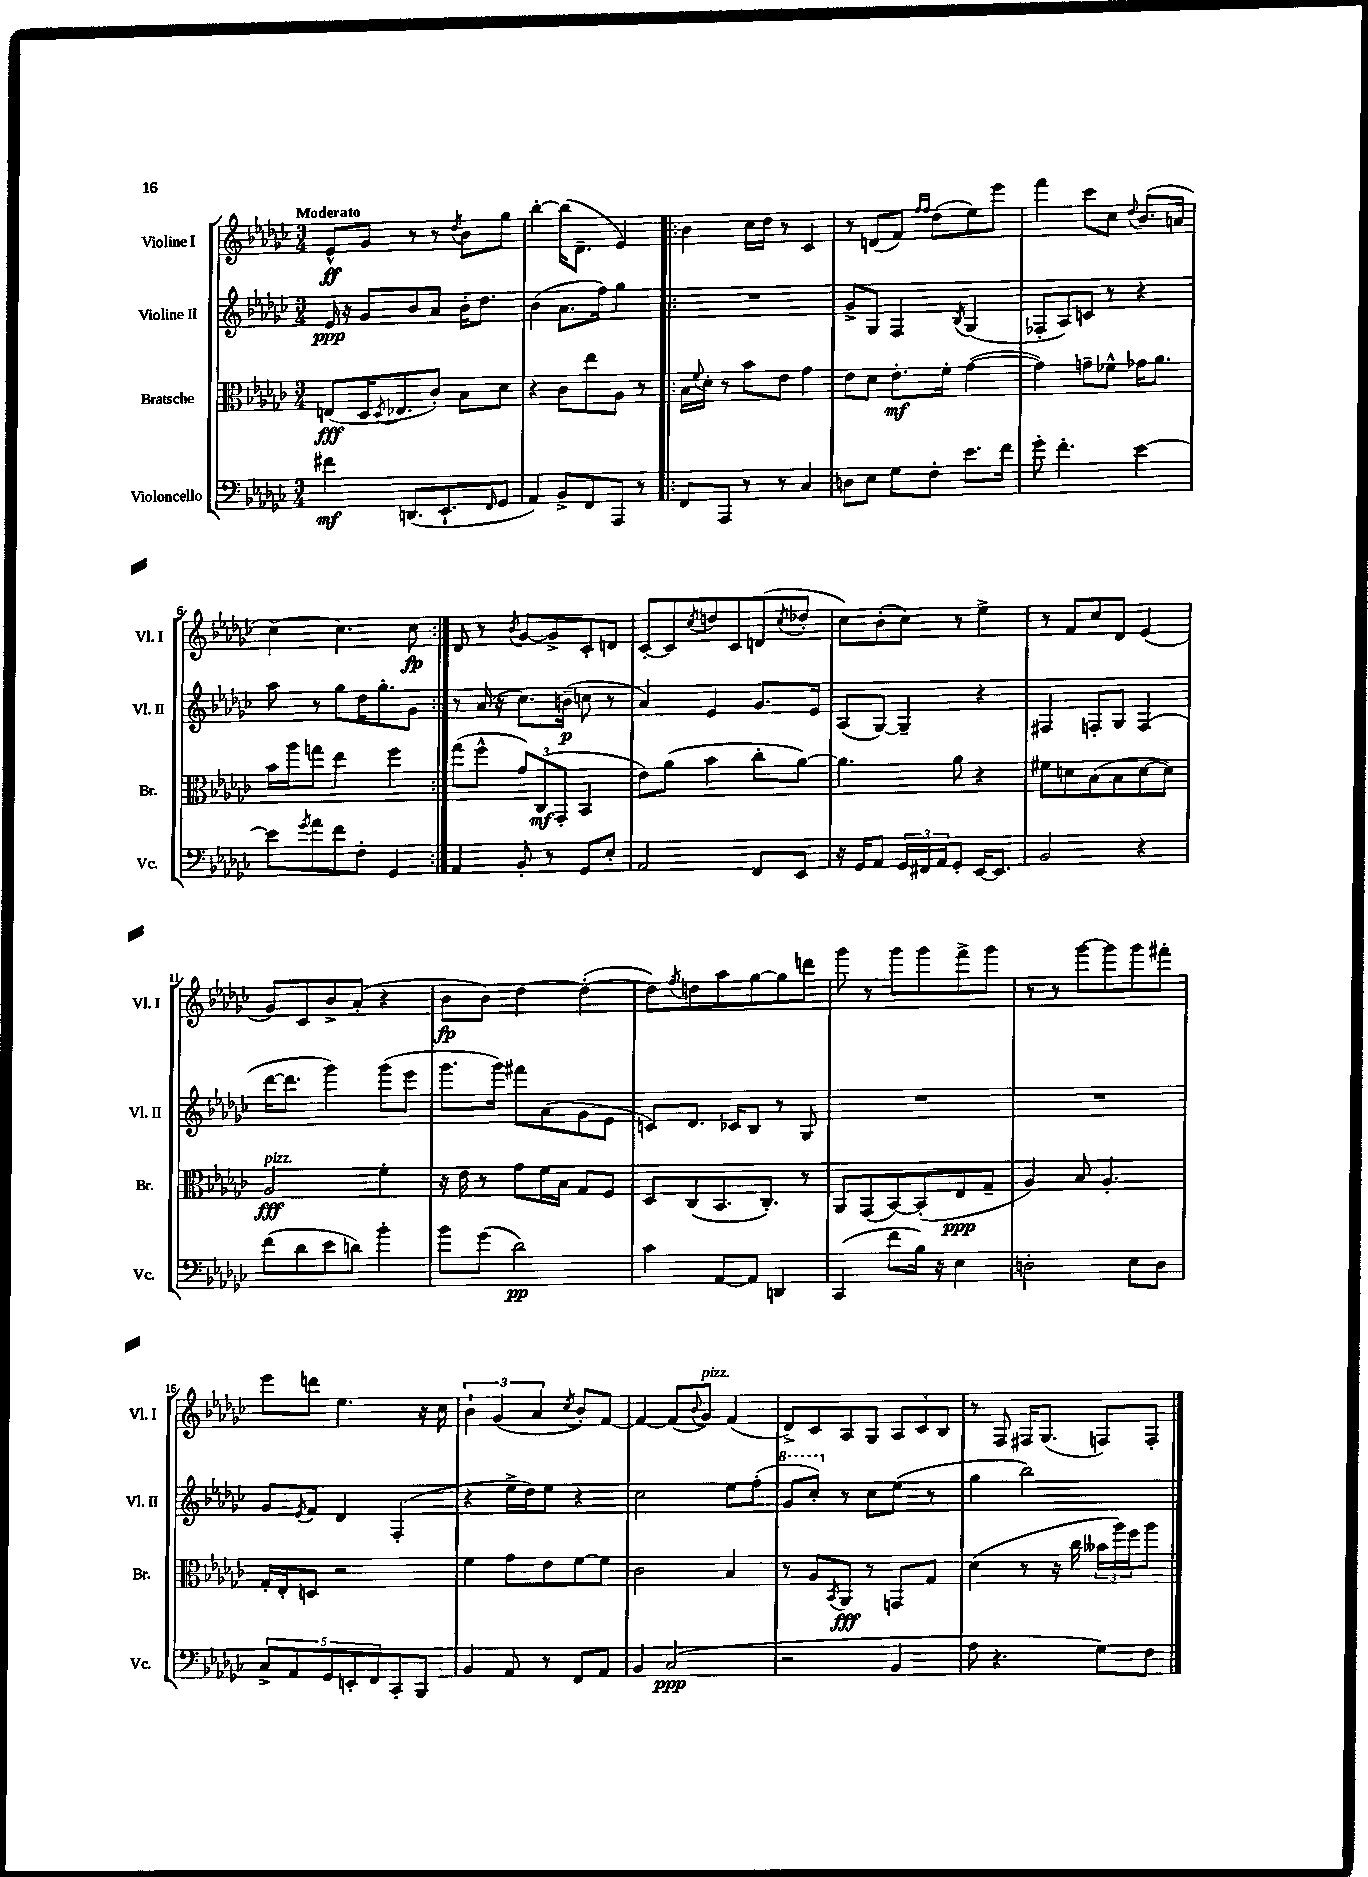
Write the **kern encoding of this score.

**kern	**dynam	**kern	**dynam	**kern	**dynam	**kern	**dynam
*part4	*part4	*part3	*part3	*part2	*part2	*part1	*part1
*staff4	*staff4	*staff3	*staff3	*staff2	*staff2	*staff1	*staff1
*I"Violoncello	*	*I"Bratsche	*	*I"Violine II	*	*I"Violine I	*
*I'Vc.	*	*I'Br.	*	*I'Vl. II	*	*I'Vl. I	*
*clefF4	*	*clefC3	*	*clefG2	*	*clefG2	*
*k[b-e-a-d-g-c-]	*	*k[b-e-a-d-g-c-]	*	*k[b-e-a-d-g-c-]	*	*k[b-e-a-d-g-c-]	*
*M3/4	*	*M3/4	*	*M3/4	*	*M3/4	*
=1	=1	=1	=1	=1	=1	=1	=1
!	!	!	!	!	!	!LO:TX:a:B:t=Moderato	!
4f#X\	mf	(8En/L	fff	16e-/	ppp	8e-^^/L	ff
.	.	.	.	16r	.	.	.
.	.	16D-/K	.	8g-/L	.	8g-/J	.
.	.	8qD-/	.	.	.	.	.
.	.	8.E-X/	.	.	.	.	.
(8.DDn/L	.	.	.	8b-/	.	8r	.
.	.	8c-'/J)	.	8a-/J	.	8r	.
8.EE-`/	.	.	.	.	.	.	.
.	.	.	.	.	.	8qdd-/	.
.	.	8B-\L	.	16b-'\KL	.	8b-\L	.
.	.	.	.	8.dd-\J	.	.	.
16qqFF/	.	.	.	.	.	.	.
8GG-/J	.	8d-\J	.	.	.	8gg-\J	.
=2	=2	=2	=2	=2	=2	=2	=2
4AA-/)	.	4r	.	(4b-\	.	[4bb-'\	.
8BB-^/L	.	8c-\L	.	8.a-\L	.	(16bb-\KL]	.
.	.	.	.	.	.	8.d-~\J	.
8FF/	.	8ee-\	.	.	.	.	.
.	.	.	.	16ff\Jk)	.	.	.
8AAA-/J	.	8A-\J	.	4gg-\	.	4e-/)	.
8r	.	8r	.	.	.	.	.
=3!|:	=3!|:	=3!|:	=3!|:	=3!|:	=3!|:	=3!|:	=3!|:
8FF/L	.	16B-\LL	.	2.r	.	4b-\	.
.	.	8qqf/	.	.	.	.	.
.	.	16d-'\JJ	.	.	.	.	.
8AAA-/J	.	8r	.	.	.	.	.
8r	.	8b-\L	.	.	.	16cc-\LL	.
.	.	.	.	.	.	16dd-\JJ	.
8r	.	8e-\J	.	.	.	8r	.
4C-/	.	4g-\	.	.	.	4c-/	.
=4	=4	=4	=4	=4	=4	=4	=4
8Dn\L	.	8e-\L	.	8g-^/L	.	8r	.
8E-\J	.	8d-\J	.	8G-/J	.	(8dn/L	.
8G-\L	.	8.e-'\L	mf	4F/	.	8f/J)	.
.	.	.	.	.	.	16qqff/LL	.
.	.	.	.	.	.	16qqff/JJ	.
8F'\J	.	.	.	.	.	(8dd-\L	.
.	.	16f'\Jk	.	.	.	.	.
.	.	.	.	8qB-/	.	.	.
8.e-\L	.	([4g-\	.	(4G-/	.	8ee-\)	.
.	.	.	.	.	.	8eee-\J	.
16f\Jk	.	.	.	.	.	.	.
=5	=5	=5	=5	=5	=5	=5	=5
8g-'\	.	4g-\])	.	8F-X'/L	.	4fff\	.
4.f'\	.	.	.	8A-/)	.	.	.
.	.	8gn~\L	.	8cn/J	.	8ccc-\L	.
.	.	8f-X^^\J	.	8r	.	8cc-\J	.
.	.	.	.	.	.	8qqdd-/	.
[4e-\	.	16g-X\KL	.	4r	.	(8.b-/L	.
.	.	8.a-\J	.	.	.	.	.
.	.	.	.	.	.	16an/Jk	.
!!LO:LB:g=z
=6	=6	=6	=6	=6	=6	=6	=6
8e-\L]	.	16b-\LL	.	8aa-\	.	[4cc-\)	.
.	.	16aa-\J	.	.	.	.	.
8qg-/	.	.	.	.	.	.	.
8a-\	.	8ggn\J	.	8r	.	.	.
8f\	.	4ee-\	.	8gg-\L	.	4.cc-\]	.
8F'\J	.	.	.	16dd-\K	.	.	.
.	.	.	.	8.gg-'\	.	.	.
4GG-/	.	4ff\	.	.	.	.	.
.	.	.	.	8g-\J	.	8cc-\	fp
=7:|!	=7:|!	=7:|!	=7:|!	=7:|!	=7:|!	=7:|!	=7:|!
4AA-/	.	(8gg-\L	.	8r	.	8d-/	.
.	.	8ff^^\J	.	(16a-/	.	8r	.
.	.	.	.	16r	.	.	.
.	.	.	.	.	.	8qb-/	.
8BB-'/	.	12g-/L)	.	8.cc-\L)	.	[8g-/L	.
.	.	(12C-/	mf	.	.	.	.
8r	.	.	.	.	.	8g-^/]	.
.	.	12GG-'/J	.	.	.	.	.
.	.	.	.	(16bn~\Jk	p	.	.
8GG-/L	.	4BB-/	.	8ccn\	.	8c-'/	.
8E-'/J	.	.	.	8r	.	8dn/J	.
=8	=8	=8	=8	=8	=8	=8	=8
2AA-/	.	8e-\L)	.	4a-/)	.	[8c-'/L	.
.	.	(8a-\J	.	.	.	8c-/]	.
.	.	.	.	.	.	8qcc-/	.
.	.	4b-\	.	4e-/	.	8ddn/	.
.	.	.	.	.	.	8c-/	.
8FF/L	.	8cc-'\L	.	8.g-/L	.	(8dn/	.
.	.	.	.	.	.	8qcc-/	.
8EE-/J	.	[8a-\J)	.	.	.	8dd-X'/J	.
.	.	.	.	16e-/Jk	.	.	.
=9	=9	=9	=9	=9	=9	=9	=9
16r	.	4.a-\]	.	(8A-/L	.	8cc-\L)	.
16GG-/KL	.	.	.	.	.	.	.
8AA-/J	.	.	.	[8G-/J)	.	(8b-'\	.
24GG-/LL	.	.	.	4G-~/]	.	8cc-\J)	.
24FF#X/	.	.	.	.	.	.	.
24AA-/J	.	.	.	.	.	.	.
8GG-'/J	.	8a-\	.	.	.	8r	.
[16EE-/KL	.	4r	.	4r	.	4ee-^\	.
8.EE-/J]	.	.	.	.	.	.	.
=10	=10	=10	=10	=10	=10	=10	=10
2BB-/	.	8f#X\L	.	4F#X/	.	8r	.
.	.	8dn\	.	.	.	8f/L	.
.	.	(8B-\	.	8Fn'/L	.	8cc-/	.
.	.	8B-\	.	8G-/J	.	8d-/J	.
4r	.	[8d\	.	(4F/	.	(4e-/	.
.	.	8d\J])	.	.	.	.	.
!!LO:LB:g=z
=11	=11	=11	=11	=11	=11	=11	=11
!	!	!LO:TX:a:i:t=pizz.	!	!	!	!	!
(8f\L	.	2A-/	fff	[16ddd-\KL	.	8g-/L)	.
.	.	.	.	8.ddd-\J]	.	.	.
8d-\	.	.	.	.	.	8c-/	.
8e-\	.	.	.	4ggg-\)	.	8b-^/	.
8dn\J)	.	.	.	.	.	(8a-'/J	.
4b-'\	.	4f'\	.	(8ggg-\L	.	4r	.
.	.	.	.	8eee-\J	.	.	.
=12	=12	=12	=12	=12	=12	=12	=12
8b-\L	.	16r	.	8.ggg-\L	.	8b-\L	fp
.	.	16e-\	.	.	.	.	.
(8g-\J	.	8r	.	.	.	8b-\J)	.
.	.	.	.	16ggg-\Jk)	.	.	.
2d-\)	pp	8g-\L	.	8fff#X\L	.	[4dd-\	.
.	.	16f\L	.	(8a-\	.	.	.
.	.	16B-\JJ	.	.	.	.	.
.	.	8G-/L	.	8g-\	.	(4dd-'\_	.
.	.	8F/J	.	8e-\J	.	.	.
=13	=13	=13	=13	=13	=13	=13	=13
4c-\	.	8D-/L	.	8cn/L)	.	8dd-\L])	.
.	.	.	.	.	.	8qff/	.
.	.	(8C-/	.	8.d-/J	.	8ddn\	.
[8AA-/L	.	8.BB-/	.	.	.	8aa-\	.
.	.	.	.	16c-X/KL	.	.	.
8AA-/J]	.	.	.	8B-/J	.	[8gg-\	.
.	.	8.C-'/J)	.	.	.	.	.
4DDn/	.	.	.	8r	.	8gg-\]	.
.	.	8r	.	8G-/	.	8dddn\J	.
=14	=14	=14	=14	=14	=14	=14	=14
(4CC-/	.	8AA-/L	.	2.r	.	8ggg-\	.
.	.	(8GG-/	.	.	.	8r	.
8f\L	.	[8BB-/)	.	.	.	8ggg-\L	.
16B-\Jk)	.	(8BB-'/]	.	.	.	8ggg-\	.
16r	.	.	.	.	.	.	.
4E-\	.	8E-/	ppp	.	.	8fff^\	.
.	.	8G-~/J	.	.	.	8ggg-\J	.
=15	=15	=15	=15	=15	=15	=15	=15
2Dn'\	.	4A-/)	.	2.r	.	8r	.
.	.	.	.	.	.	8r	.
.	.	8B-/	.	.	.	[8ggg-\L	.
.	.	4.A-'/	.	.	.	8ggg-\]	.
8E-\L	.	.	.	.	.	8ggg-\	.
8D\J	.	.	.	.	.	8fff#X'\J	.
!!LO:LB:g=z
=16	=16	=16	=16	=16	=16	=16	=16
10C-^/L	.	16G-'/LL	.	8g-/L	.	8eee-\L	.
.	.	16E-'/J	.	.	.	.	.
10AA-/	.	.	.	.	.	.	.
.	.	.	.	8qe-/	.	.	.
.	.	8Dn/J	.	8f/J	.	8dddn\J	.
10GG-/	.	.	.	.	.	.	.
.	.	2r	.	4d-/	.	4.ee-\	.
10EEn'/	.	.	.	.	.	.	.
10FF/	.	.	.	.	.	.	.
8CC-'/	.	.	.	(4F'/	.	.	.
8BBB-/J	.	.	.	.	.	16r	.
.	.	.	.	.	.	16cc-\	.
=17	=17	=17	=17	=17	=17	=17	=17
4BB-/	.	4f\	.	4r	.	6b-`\	.
.	.	.	.	.	.	(6g-/	.
8AA-/	.	8g-\L	.	16ee-^\LL	.	.	.
.	.	.	.	16dd-\J)	.	.	.
.	.	.	.	.	.	6a-/	.
8r	.	8e-\	.	8ee-\J	.	.	.
.	.	.	.	.	.	8qcc-/	.
8FF/L	.	[8f\	.	4r	.	8b-'/L)	.
8AA-/J	.	8f\J]	.	.	.	[8f/J	.
=18	=18	=18	=18	=18	=18	=18	=18
4BB-/	.	2c-\	.	2cc-\	.	4f/_	.
(2C-/	ppp	.	.	.	.	(8f/L]	.
.	.	.	.	.	.	8qqb-/	.
!	!	!	!	!	!	!LO:TX:a:i:t=pizz.	!
.	.	.	.	.	.	8g-/J)	.
.	.	4B-/	.	8ee-\L	.	(4f/	.
.	.	.	.	(8ff'\J	.	.	.
=19	=19	=19	=19	=19	=19	=19	=19
*	*	*	*	*8va	*	*	*
2r	.	8r	.	8gg-/L	.	8d-^/L)	.
.	.	8A-/L	.	8ccc-'/J)	.	8c-/	.
.	.	8qBB-/	.	.	.	.	.
*	*	*	*	*X8va	*	*	*
.	.	8AA-/J	fff	8r	.	8A-/	.
.	.	8r	.	8cc-\L	.	8G-/J	.
4BB-/	.	8GGn/L	.	(8ee-\J	.	12A-/L	.
.	.	.	.	.	.	12c-/	.
.	.	8G-/J	.	8r	.	.	.
.	.	.	.	.	.	12B-/J	.
=20	=20	=20	=20	=20	=20	=20	=20
8A-\	.	(4d-\	.	4gg-\	.	8r	.
4.r	.	.	.	.	.	8F/	.
.	.	8r	.	2bb-\)	.	16F#X/KL	.
.	.	.	.	.	.	(8.G-/J	.
.	.	16r	.	.	.	.	.
.	.	16cc-\	.	.	.	.	.
8G-\L)	.	24b--X\LL	.	.	.	8Fn/L)	.
.	.	24aa-\)	.	.	.	.	.
.	.	24ff\J	.	.	.	.	.
8F\J	.	8aa-\J	.	.	.	8F'/J	.
==	==	==	==	==	==	==	==
*-	*-	*-	*-	*-	*-	*-	*-
